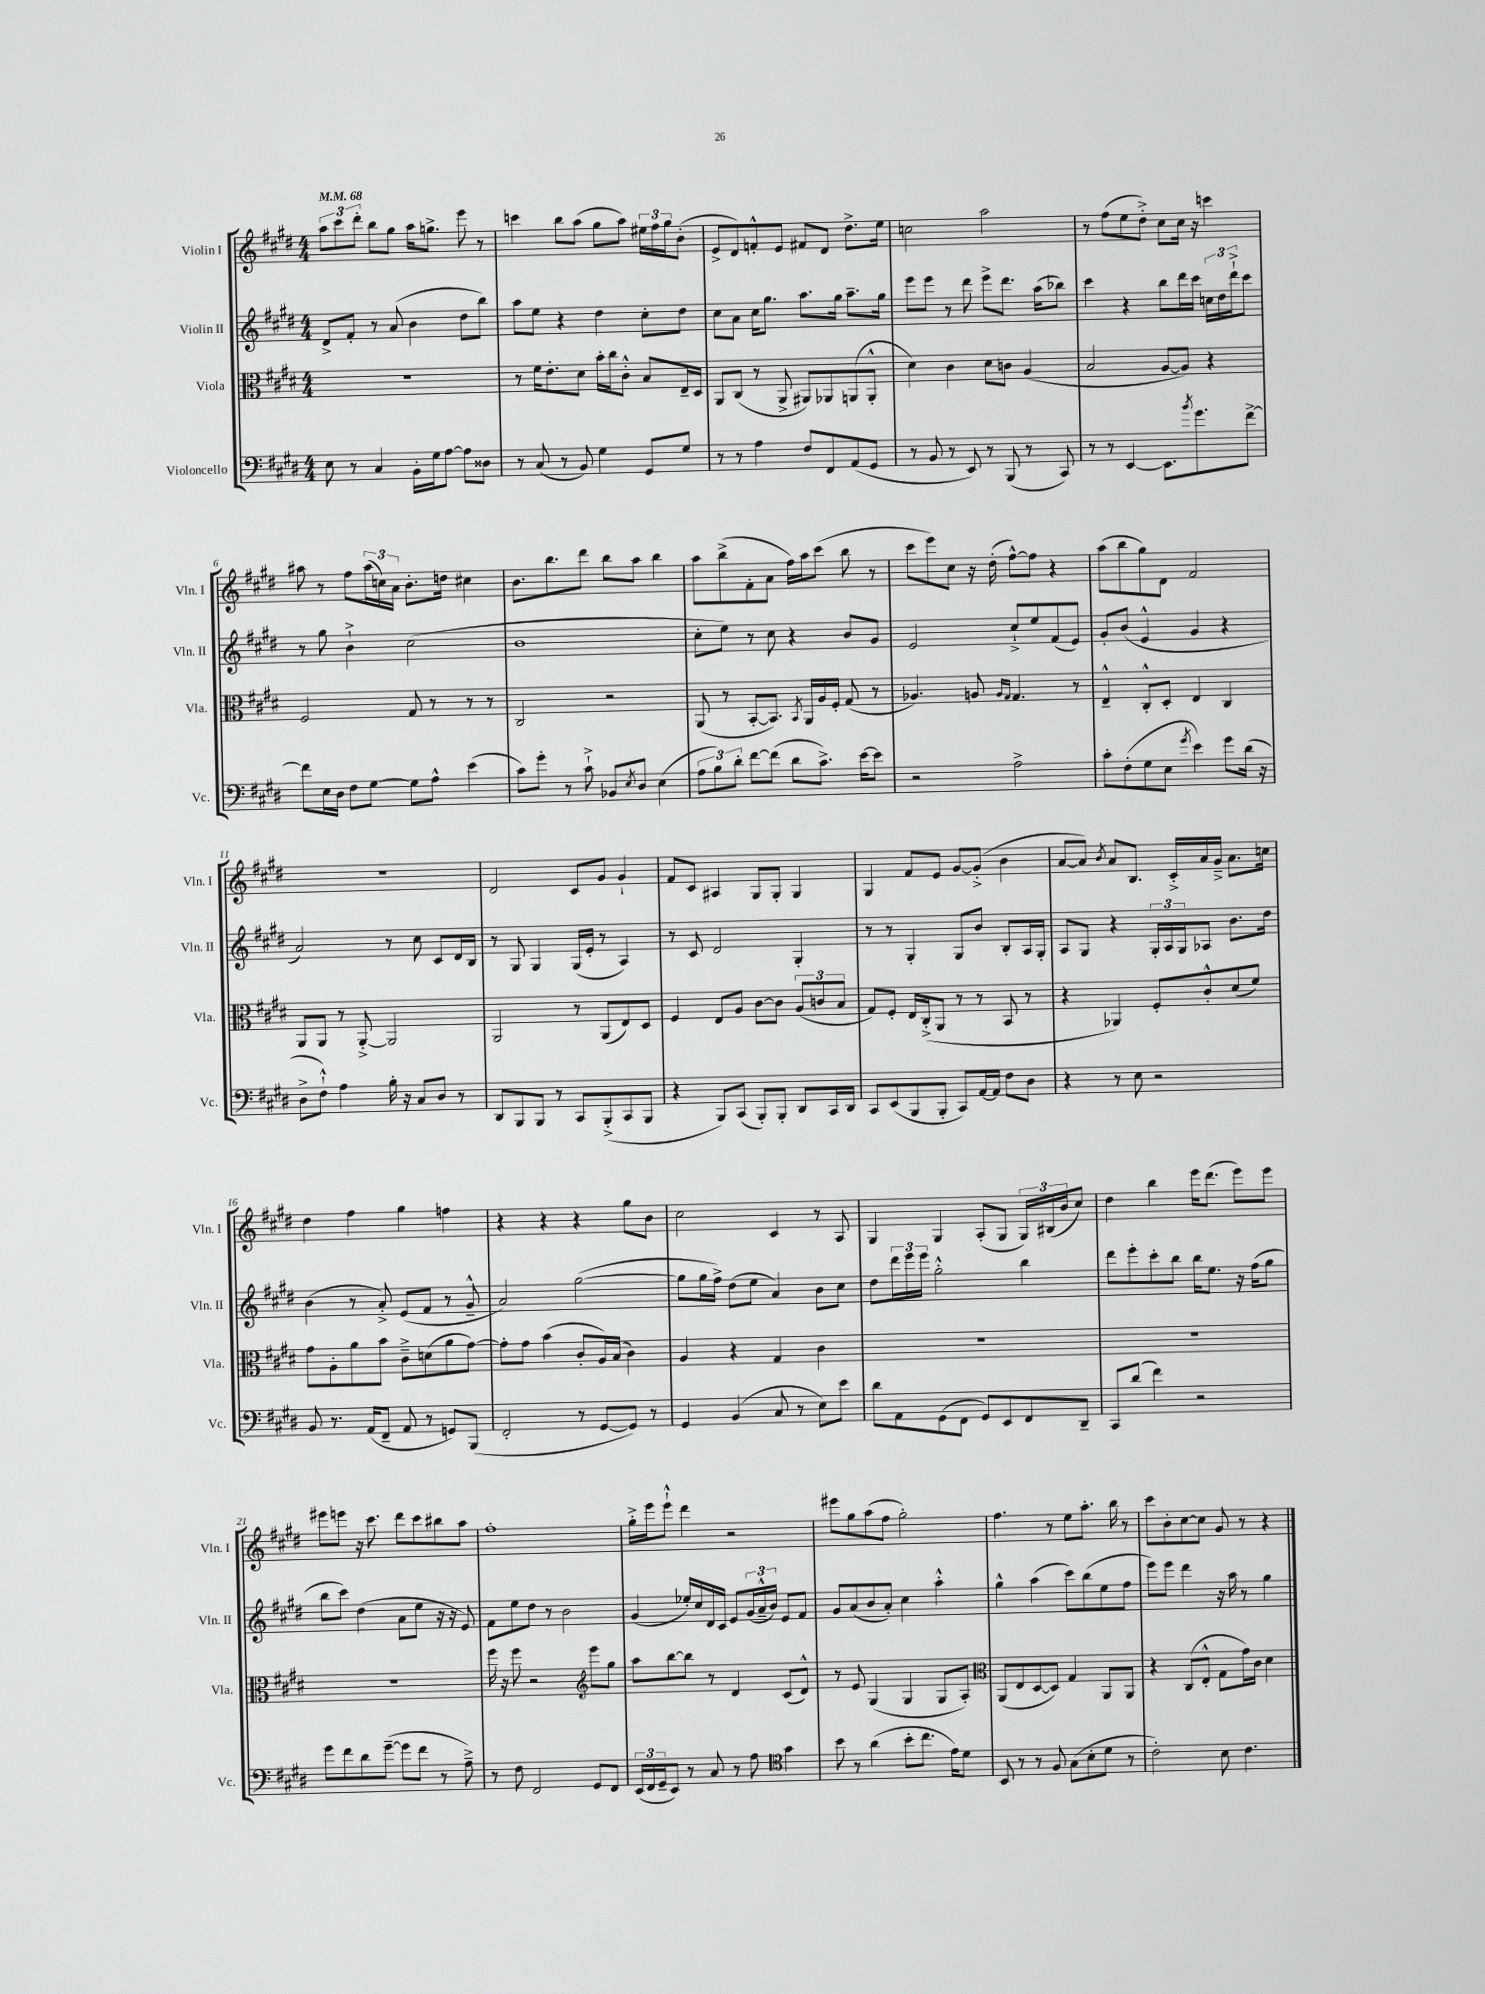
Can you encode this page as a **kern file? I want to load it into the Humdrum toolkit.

**kern	**kern	**kern	**kern
*staff4	*staff3	*staff2	*staff1
*clefF4	*clefC3	*clefG2	*clefG2
*k[f#c#g#d#]	*k[f#c#g#d#]	*k[f#c#g#d#]	*k[f#c#g#d#]
*M4/4	*M4/4	*M4/4	*M4/4
*MM68	*MM68	*MM68	*MM68
8E	1r	8d#^	12aa
.	.	.	12ccc#
8r	.	8f#'	.
.	.	.	12ddd#'
4C#	.	8r	8bb
.	.	(8a	8gg#
16BB'	.	4b	16aa
16G#	.	.	8.gg^
[8A	.	.	.
8A]	.	8dd#	8eee
8D##	.	8bb)	8r
=	=	=	=
8r	8r	8aa	4ccc
(8C#	16f#	8ee	.
.	8.e'	.	.
8r	.	4r	8bb
8BB)	8d#	.	(8aa
4G#	16b'	4dd#	8gg#
.	16cc#	.	.
.	8c#'^^	.	8aa)
8GG#	8B	8cc#'	24ee#
.	.	.	24ff#
.	.	.	24gg#
8G#	16E~	8dd#	(8b'
.	16D#	.	.
=	=	=	=
8r	8AA	8cc#	8e^
8r	(8C#	8a	8d#)
4A	8r	16cc#	8f'^^
.	.	8.gg#	.
.	8AA^	.	8e
8F#	8AA#)	8.aa	8f#
8FF#	8AA-	.	8d#
.	.	16gg#	.
(8AA	(8AA	8.aa~	8.dd#^
8GG#	8AA'^^	.	.
.	.	16gg#	16ee
=	=	=	=
8r	4d#)	8eee	2cc
8BB	.	8eee	.
8r	4c#	8r	.
8EE)	.	8ddd#	.
8r	8d#	8eee^	2aa
(8BBB	8c	8.ddd#	.
8r	(4A	.	.
.	.	(16aa	.
8CC#)	.	8bb-)	.
=	=	=	=
8r	2B	4ccc#	8r
8r	.	.	(8ff#
[4EE	.	4r	8ee
.	.	.	8dd#'^)
8.EE]	[8A	8bb	8cc#
.	8A])	16ddd#	16cc#
8qb	.	.	.
8.g#	.	16ccc#	16r
.	4r	24cc	4ccc
.	.	24dd#	.
.	.	24ddd#`^	.
[8f#^	.	8ccc#	.
=	=	=	=
8f#]	2F#	8r	8aa#
16E	.	8gg#	8r
16D#	.	.	.
8F#	.	4b`^	8ff#
[8G#	.	.	(24aa#
.	.	.	24cc)
.	.	.	24a
8G#]	8G#	(2cc#	8.b'
8A^^	8r	.	.
.	.	.	16dd
(4e	8r	.	4cc#
.	8r	.	.
=	=	=	=
8c#)	2C#	1b	8.b
8g#'	.	.	.
.	.	.	8.bb
8r	.	.	.
8c#`^	.	.	8ddd#
8BB-	2r	.	8bb
8qE	.	.	.
8D#	.	.	8aa
(4E	.	.	4bb
=	=	=	=
12A	(8AA	8cc#'	8aa
12B)	.	.	.
.	8r	8ee)	(8bb^
12d#'	.	.	.
[8f#	[8BB'	8r	8f#'
(8f#]	8.BB])	8cc#	8a
8d#	.	4r	16ff#)
.	8qBB	.	.
.	16AA	.	16aa
8.c#^)	16A	.	(8ccc#
.	16F#'	.	.
.	(8G#	8b	8bb
[16e	.	.	.
8e]	8r	8g#	8r
=	=	=	=
2r	4.A-)	2e	8ccc#
.	.	.	8eee)
.	.	.	8cc#
.	8A	.	16r
.	.	.	(16dd#'
.	16qqA	.	.
.	16qqG#	.	.
2A^	4.G#	8cc#`^	[8ff#^^)
.	.	8ee	8ff#]
.	.	(8f#	4r
.	8r	8e)	.
=	=	=	=
8c#'	4E~^^	8g#'	(8aa
(8F#'	.	(8b	8bb
8G#	8C#'^^	4e^^	8gg#)
8E	8D#'	.	8d#
8qg#	.	.	.
4e)	4E	4g#	2f#
8g#	4C#	4r	.
(16d#	.	.	.
16r	.	.	.
=	=	=	=
8D#^	8AA	2a)	1r
8F#`^^)	8AA	.	.
4A	8r	.	.
.	[8AA'^	.	.
16B'	2AA]	8r	.
16r	.	.	.
8C#	.	8cc#	.
8D#	.	8c#	.
8r	.	16d#	.
.	.	16B	.
=	=	=	=
8DD#	2AA	8r	2d#
8BBB	.	8G#	.
8BBB	.	4G#	.
8r	.	.	.
8CC#	8r	(16G#	8c#
.	.	16e'	.
(8BBB'^	(8AA	8r	8g#
8CC#	8E)	4A)	4g#`
8BBB	8D#	.	.
=	=	=	=
4r	4F#	8r	8f#
.	.	8c#	8c#
8BBB)	8E	2d#	4A#
(8CC#	8A	.	.
8BBB')	[8c#	.	8G#
8BBB'	8c#]	.	8G#'
8DD#	(12A	4G#'	4G#
.	12c	.	.
16CC#	.	.	.
.	12B	.	.
16DD#	.	.	.
=	=	=	=
8CC#	8G#)	8r	4G#
(8EE	8F#'	8r	.
8BBB	16E	4G#'	8f#
.	(16C#'^	.	.
8BBB'	8AA	.	8e
8CC#)	8r	8G#	[8g#
[16AA	8r	8b	(8g#'^]
16AA]	.	.	.
8F#	8BB	8B'	4b
8D#	8r	16A	.
.	.	16G#'	.
=	=	=	=
4r	4r	8A	[8a
.	.	8G#	8a])
.	.	.	8qb
8r	4AA-)	4r	8a
8E	.	.	8.B
2r	8F#'	24G#'	.
.	.	24A	.
.	.	.	16c#'^
.	.	24G#	.
.	8c#'^^	8A-	16a
.	.	.	16g#~^
.	(8d#	8.b	8.a
.	8f#)	.	.
.	.	16dd#	16cc
=	=	=	=
8BB	8g#	(4b	4dd#
8.r	8A'	.	.
.	8a	8r	4ff#
(16AA	.	.	.
8FF#~	8b	8a'^)	.
8AA	8c#~^	(8e	4gg#
8r	(8d	8f#	.
8GG)	8a	8r	4ff
(8BBB	[8g#)	8g#~^^	.
=	=	=	=
2FF#'	8g#']	2a)	4r
.	8g#	.	.
.	(4b	.	4r
8r	8c#'	([2gg#	4r
[8GG#	16A)	.	.
.	(16B	.	.
8GG#])	4c#)	.	8gg#
8r	.	.	8b
=	=	=	=
4GG#	4A	8gg#]	2cc#
.	.	16gg#	.
.	.	16ff#^)	.
(4BB	4r	(8dd#	.
.	.	8ee	.
8C#	4G#	4a)	4c#
8r	.	.	.
8E)	4c#	8b	8r
8e	.	8cc#	8A
=	=	=	=
8d#	1r	8dd#	4G#
8AA	.	24ddd#	.
.	.	24eee	.
.	.	24eee	.
(8GG#	.	2gg#'^^	4G#
8FF#	.	.	.
8GG#)	.	.	(8A'
8EE	.	.	8G#
8FF#	.	4bb	24G#)
.	.	.	(24B#
.	.	.	24b
8DD#~	.	.	8cc#)
=	=	=	=
8CC#	1r	8ddd#	4dd#
(8d#	.	8eee'	.
4f#)	.	8ccc#'	4bb
.	.	8bb	.
2r	.	16bb	16eee
.	.	8.ee	(8.ddd#
.	.	16r	8eee)
.	.	(16ff#	.
.	.	8gg#	8eee
=	=	=	=
8g#	1r	8bb	8eee#
8f#	.	8ccc#)	8eee
8d#	.	(4dd#	16r
.	.	.	8.ccc#
([8g#~	.	.	.
8g#]	.	8a	8ddd#
8f#	.	8ee	8ccc#
8r	.	16r	8bb#
.	.	16r	.
8A~^)	.	8e)	8aa
=	=	=	=
8r	16ff#	8f#	1ff#'
.	16r	.	.
8F#	8ff#	8ee	.
2FF#	2r	8dd#	.
.	.	8r	.
.	.	2b	.
*	*clefG2	*	*
8GG#	8eee	.	.
8FF#	8gg#	.	.
=	=	=	=
(24EE	8aa	(4g#	16gg#'^
24FF#	.	.	.
.	.	.	16eee
24GG#~	.	.	.
8EE)	[8bb	.	8eee`^^
8r	8bb]	16ee-')	4ddd#
.	.	16cc#	.
8C#	8r	16d#	.
.	.	16c#	.
8r	4d#	8e	2r
8A	.	(24g#	.
.	.	24a~^^	.
.	.	24b)	.
*clefC4	*	*	*
4g#	(8c#	8e	.
.	8d#^^)	8f#	.
=	=	=	=
8b	8r	8g#	8eee#
8r	8e	(8a	8gg#
(4a	(4G#	8b	(8aa
.	.	8a')	8ff#
8b'	4G#	4cc#	2gg#')
8.cc#	.	.	.
.	8G#	4aa'^^	.
16e)	.	.	.
8d#	8A')	.	.
=	=	=	=
*	*clefC3	*	*
8BB	(8AA	4gg#^^	4.ff#
8r	8E	.	.
8r	[8D#	(4aa	.
8F#	8D#])	.	8r
(8G#	4G#	8ccc#)	8ee
8B'	.	(8bb	8.aa'
8d#	8AA	8ee	.
.	.	.	16bb
8r	8AA	8ff#	8r
=	=	=	=
2c#')	4r	8eee)	8ccc#
.	.	8eee	8b'
.	(8C#	4ddd#	[8cc#
.	8E'^^	.	8cc#]
8B	8G#	16r	8g#
.	.	16aa	.
4.c#	16g#)	8r	8r
.	16c#	.	.
.	4d#	4gg#	4r
==	==	==	==
*-	*-	*-	*-
